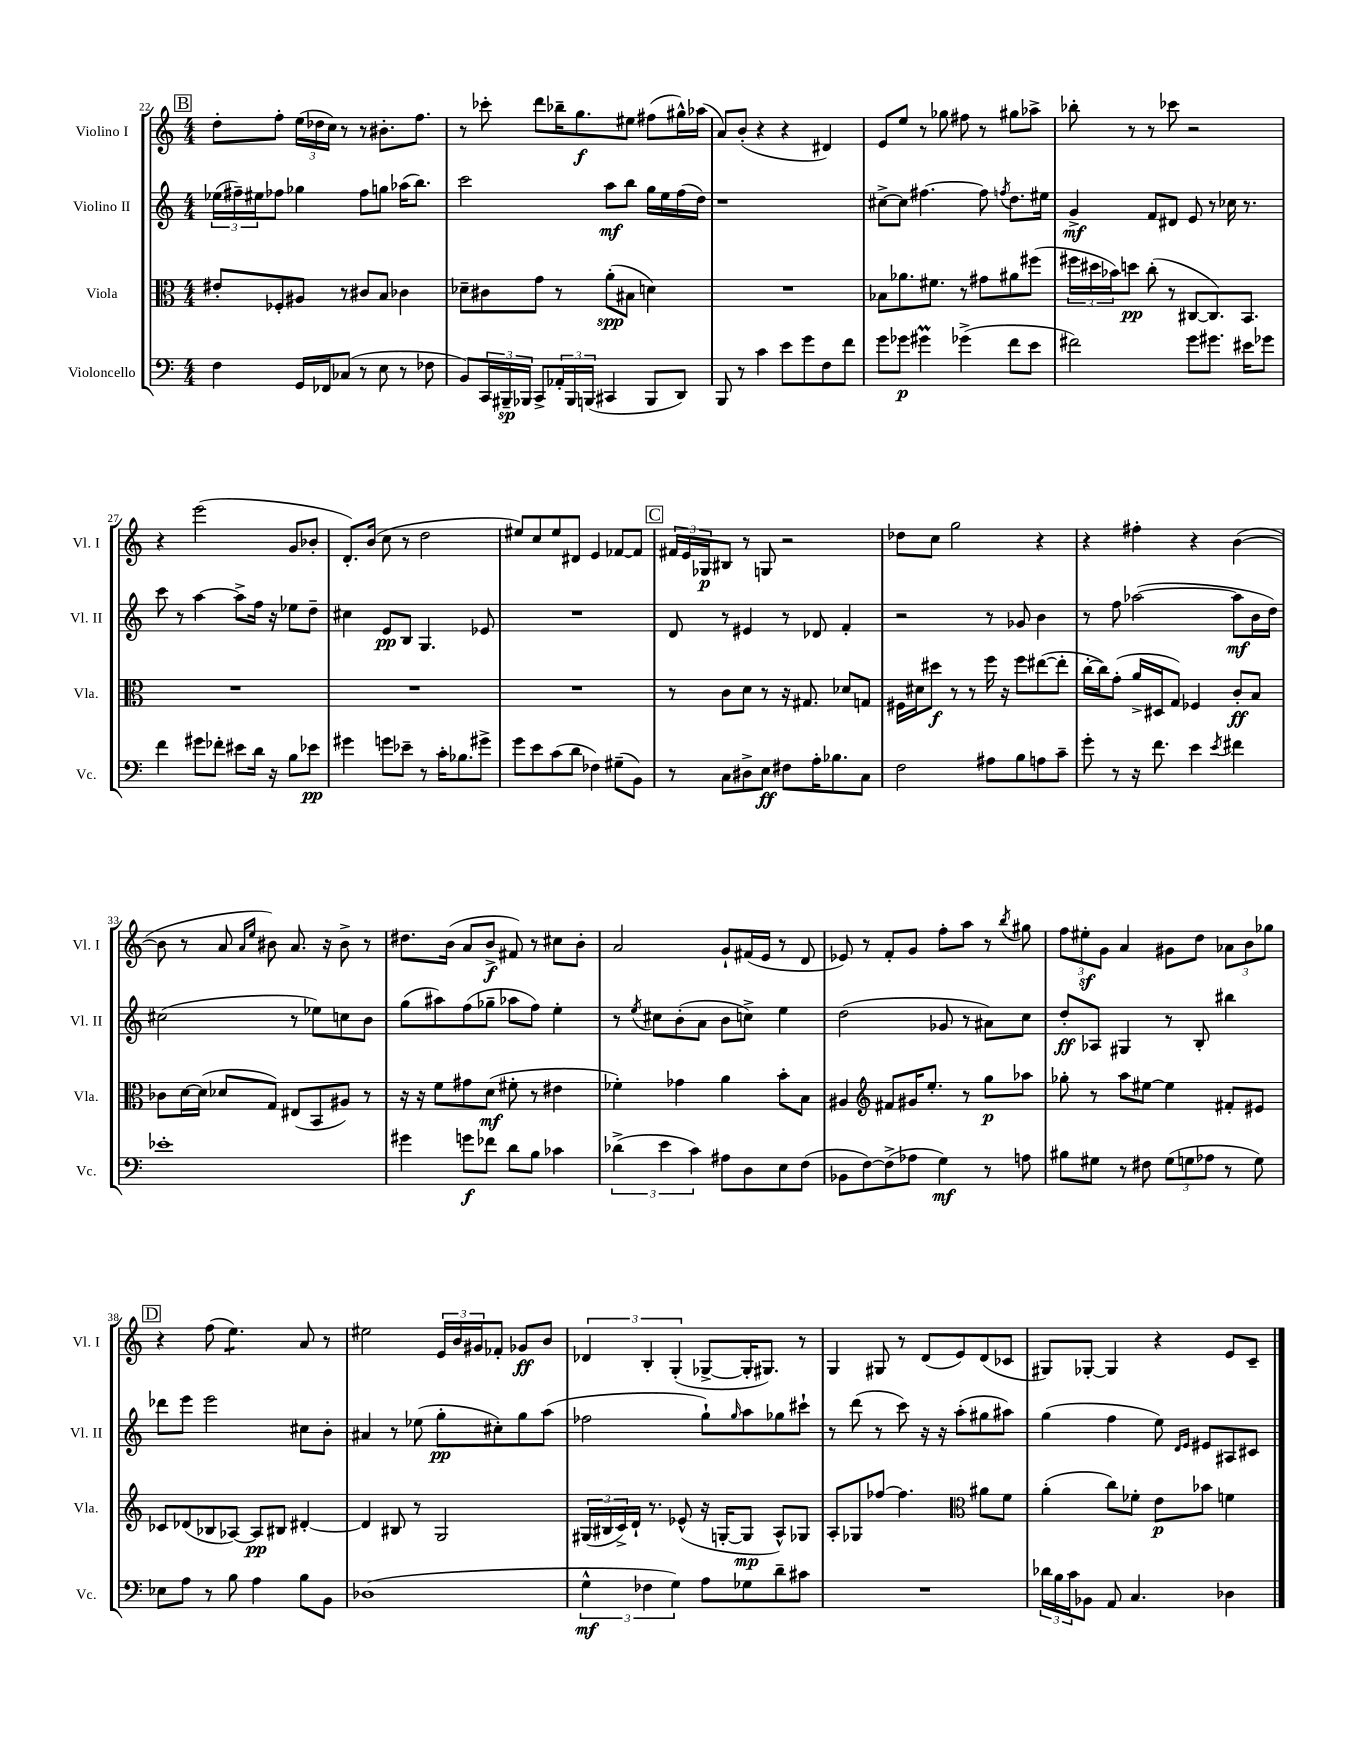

**kern	**kern	**kern	**kern
*staff4	*staff3	*staff2	*staff1
*clefF4	*clefC3	*clefG2	*clefG2
*k[]	*k[]	*k[]	*k[]
*M4/4	*M4/4	*M4/4	*M4/4
4F	8e#'	(24ee-	8dd'
.	.	24ff#~)	.
.	.	24ee#	.
.	8F-'	8ff-	8ff'
16GG	8A#	4gg-	(24ee
.	.	.	24dd-
16FF-	.	.	.
.	.	.	24cc)
(8C-	8r	.	8r
8r	8c#	8ff-	8r
8E	8B	8gg	8.b#'
8r	4c-	(16aa-	.
.	.	8.bb)	8.ff
8F-	.	.	.
=	=	=	=
8BB)	8d-~	2ccc	8r
24CC	8c#	.	8ccc-'
24BBB#~	.	.	.
24BBB-	.	.	.
8CC^	8g	.	8ddd
24AA-'	8r	.	16bb-~
24BBB-	.	.	.
.	.	.	8.gg
(24BBB	.	.	.
4CC#	(8a'	8aa	.
.	8B#	8bb	8ee#
8BBB	4d)	16gg	(8ff#
.	.	16ee	.
8DD)	.	(16ff	16gg#^^)
.	.	16dd)	(16aa-
=	=	=	=
8BBB	1r	1r	8a)
8r	.	.	(8b'
4c	.	.	4r
8e	.	.	4r
8g	.	.	.
8F	.	.	4d#)
8f	.	.	.
=	=	=	=
8g	8B-	[8cc#^	8e
8g-	8.a-	8cc#]	8ee
4g#	.	[4.ff#	8r
.	8.f#	.	.
.	.	.	8gg-
(4g-^	8r	.	8ff#
.	8g#	8ff#]	8r
.	.	8qff	.
8f	8a#	8.dd	8gg#
8e	(8ff#	.	8aa-^
.	.	16ee#	.
=	=	=	=
2f#)	24ff#	4g^	8bb-'
.	24dd#	.	.
.	24b-)	.	.
.	8dd	.	8r
.	(8cc'	8f	8r
.	8r	8d#	8ccc-
8g	[8C#	8e	2r
8.g#	8.C#])	8r	.
.	.	16cc-	.
16e#	8.BB	8.r	.
8g-	.	.	.
=	=	=	=
4f	1r	8ccc	4r
.	.	8r	.
8g#	.	[4aa	(2eee
8f-'	.	.	.
8e#	.	8aa^]	.
16d	.	16ff	.
16r	.	16r	.
8B	.	8ee-	8g
8e-	.	8dd~	8b-'
=	=	=	=
4g#	1r	4cc#	8.d')
.	.	.	(16b
8g	.	8e	8cc
8e-~	.	8B	8r
8r	.	4.G	2dd
16c'	.	.	.
8.B-	.	.	.
8g#^	.	8e-	.
=	=	=	=
8g	1r	1r	8ee#)
8e	.	.	8cc
(8c	.	.	8ee#
8d	.	.	8d#
4F-)	.	.	4e
(8G#~	.	.	[8f-
8BB)	.	.	8f-]
=	=	=	=
8r	8r	8d	24f#
.	.	.	24e
.	.	.	24G-
8C	8c	8r	8B#
8D#^	8d	4e#	8r
8E	8r	.	8G
8F#	16r	8r	2r
.	8.G#	.	.
16A'	.	8d-	.
8.B-	.	.	.
.	8d-	4f'	.
8C	8G	.	.
=	=	=	=
2F	16F#	2r	8dd-
.	16d#	.	.
.	8dd#	.	8cc
.	8r	.	2gg
.	8r	.	.
8A#	16ff	8r	.
.	16r	.	.
8B	8ff	8g-	.
8A	([8ee#	4b	4r
8c~	8ee#']	.	.
=	=	=	=
8g'	[16cc'	8r	4r
.	16cc])	.	.
8r	(8g'	8ff	.
16r	16a^	([2aa-	4ff#'
8.f	16D#	.	.
.	8G)	.	.
4e	4F-	.	4r
8qe	.	.	.
4f#	8c'	8aa-]	([4b
.	8B	16b	.
.	.	16dd)	.
=	=	=	=
1e-'	8c-	(2cc#	8b]
.	[16d	.	8r
.	(16d]	.	.
.	8d-	.	8a
.	.	.	16qqa
.	.	.	16qqee
.	8G)	.	8b#)
.	(8E#	8r	8.a
.	8BB	8ee-)	.
.	.	.	16r
.	8A#)	8cc	8b#^
.	8r	8b	8r
=	=	=	=
4g#	16r	(8gg	8.dd#
.	16r	.	.
.	8f	8aa#)	.
.	.	.	(16b
8g	8g#	(8ff	8a
8f-	(8d	8gg-~	8b^
8d	8f#'	8aa-	8f#)
8B	8r	8ff)	8r
4c-	4e#	4ee'	8cc#
.	.	.	8b'
=	=	=	=
(6d-^	4f-')	8r	2a
.	.	8qee	.
.	.	8cc#	.
6e	.	.	.
.	4g-	(8b'	.
6c)	.	.	.
.	.	8a	.
8A#	4a	8b	8g`
8D	.	8cc^)	(16f#
.	.	.	16e
8E	8b'	4ee	8r
(8F	8B	.	8d
=	=	=	=
8BB-	4A#	(2dd	8e-)
[8F)	.	.	8r
*	*clefG2	*	*
(8F^]	8f#	.	8f'
8A-	16g#	.	8g
.	8.ee'	.	.
4G)	.	8g-	8ff'
.	8r	8r	8aa
8r	8gg	8a#)	8r
.	.	.	8qbb
8A	8aa-	8cc	8gg#
=	=	=	=
8B#	8gg-'	8dd'	12ff
.	.	.	12ee#'
8G#	8r	8A-	.
.	.	.	12g
8r	8aa	4G#	4a
8F#	[8ee#	.	.
(12G#	4ee#]	8r	8g#
12G	.	.	.
.	.	8B'	8dd
12A-	.	.	.
8r	8f#'	4bb#	12a-
.	.	.	12b
8G)	8e#	.	.
.	.	.	12gg-
=	=	=	=
8E-	8c-	8ddd-	4r
8A	(8d-	8eee	.
8r	8B-	2eee	(8ff
8B	[8A-)	.	4.ee)
4A	8A-]	.	.
.	8B#	.	.
8B	[4d#'	8cc#	8a
8BB	.	8b'	8r
=	=	=	=
(1D-	4d#]	4a#	2ee#
.	8B#	8r	.
.	8r	(8ee-	.
.	2G	8gg'	24e
.	.	.	24b
.	.	.	24g#
.	.	8cc#')	8f-'
.	.	8gg	8g-
.	.	(8aa	8b
=	=	=	=
6G^^	(24G#	2ff-	6d-
.	24B#	.	.
.	24c^)	.	.
.	16d`	.	.
6F-	.	.	6B'
.	8.r	.	.
6G)	.	.	(6G'
.	(8e-^^	.	.
8A	16r	8gg`)	[8G-^
.	[16G'	.	.
.	.	16qqgg	.
8G-	8G]	8aa	16G-']
.	.	.	8.G#)
8d~	8A^^)	8gg-	.
8c#	8G-	8ccc#`	8r
=	=	=	=
1r	8A'	8r	4G
.	8G-	(8ddd	.
.	[8ff-	8r	8G#
.	4.ff-]	8ccc)	8r
.	.	16r	(8d
.	.	16r	.
.	.	(8aa'	8e)
*	*clefC3	*	*
.	8a#	8gg#	(8d
.	8f	8aa#)	8c-
=	=	=	=
24d-	(4a'	(4gg	8G#)
24B	.	.	.
24c	.	.	.
8BB-	.	.	[8G-'
8AA	8cc)	4ff	4G-]
4.C	8f-'	.	.
.	8e	8ee)	4r
.	.	16qqd	.
.	.	16qqe	.
.	8b-	8e#	.
4D-	4f	8A#	8e
.	.	8c#	8c~
==	==	==	==
*-	*-	*-	*-
